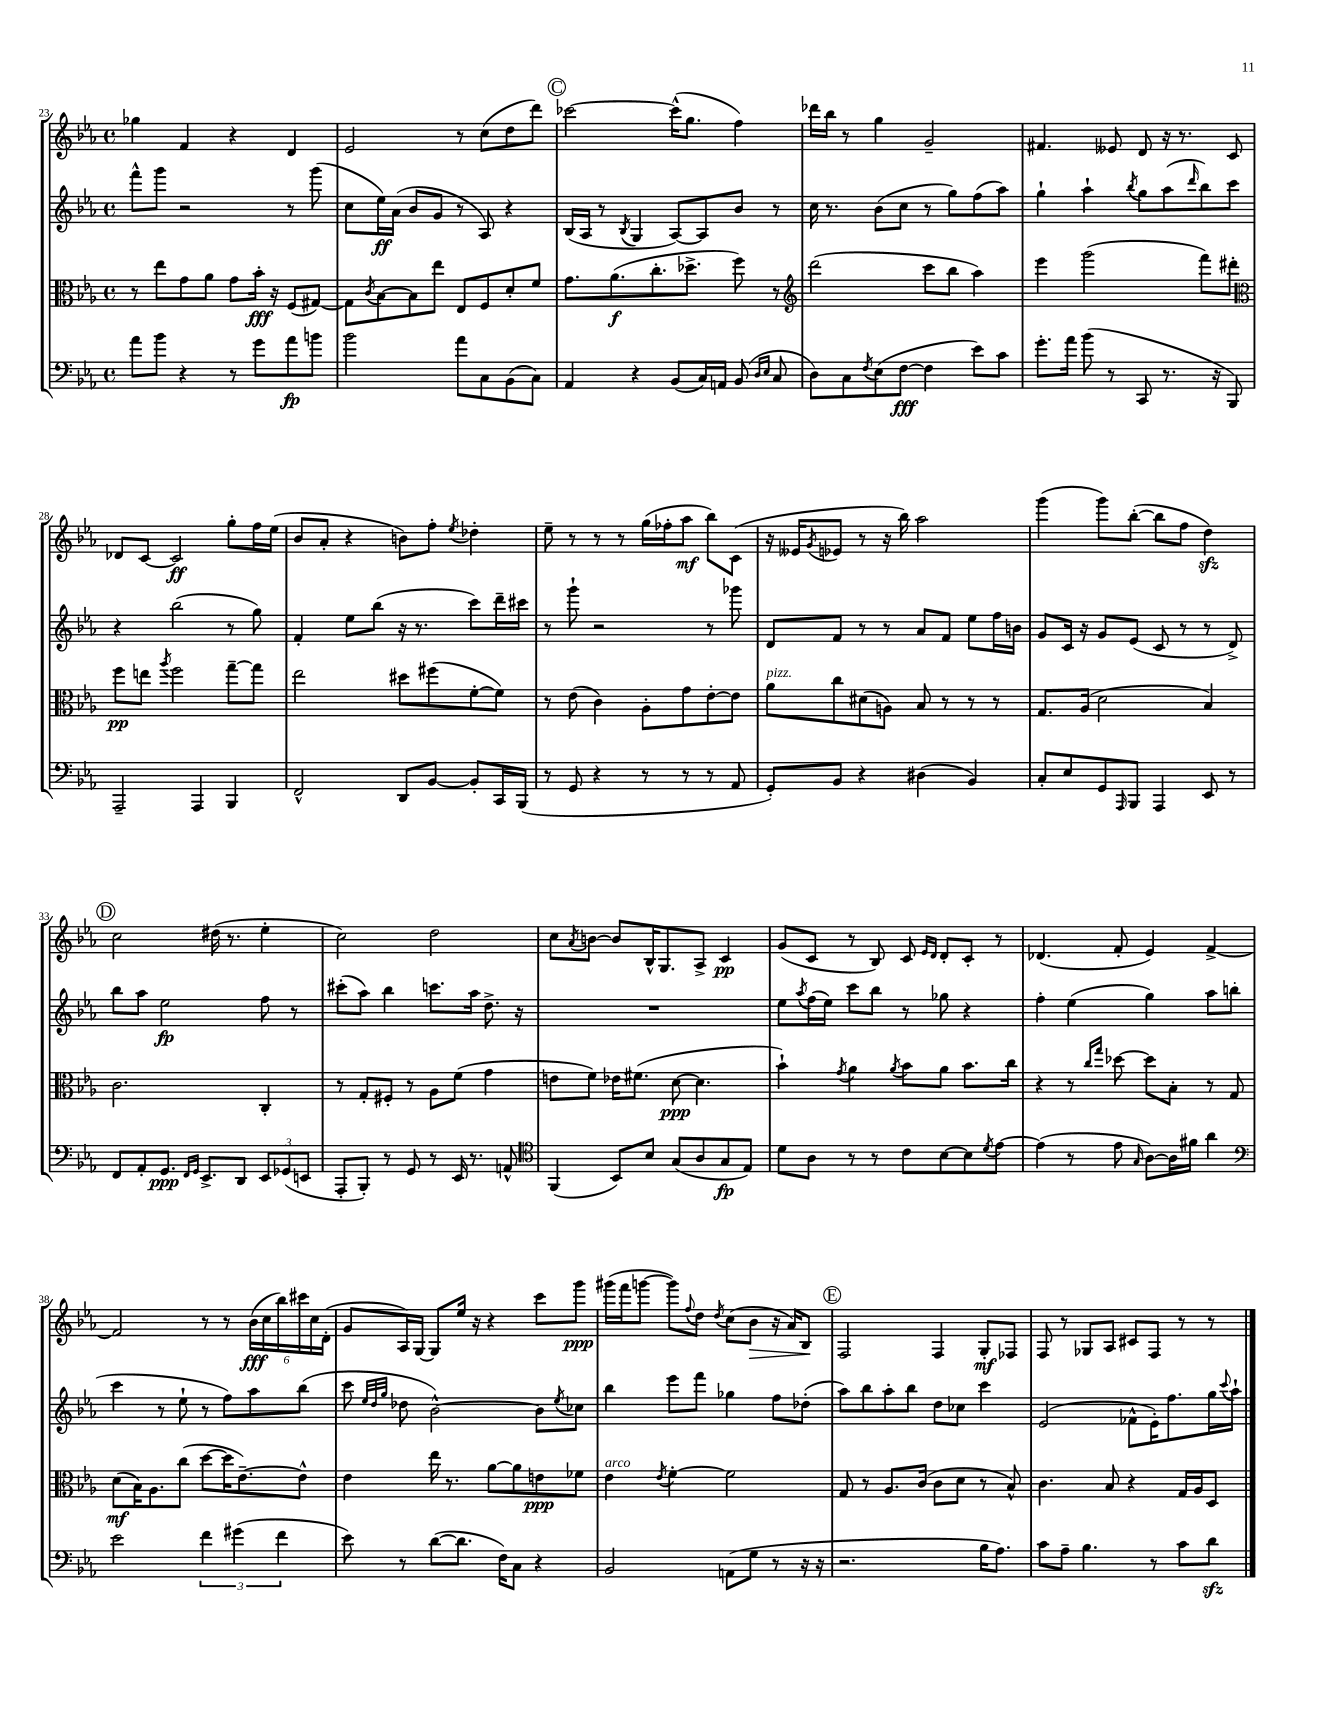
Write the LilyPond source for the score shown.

<<
\new StaffGroup <<
\new Staff = "s0" {
    \clef treble \key ees \major \defaultTimeSignature \time 4/4
    ges''4 f'4 r4 d'4 |
    ees'2 r8 c''8( d''8 d'''8) |
    \mark \markup { \circle "C" } ces'''2~ ces'''16-^( g''8. f''4) |
    des'''16 bes''16 r8 g''4 g'2-- |
    fis'4. eeses'8 d'8 r16 r8. c'8 |
    des'8 c'8~ c'2\ff g''8-. f''16 ees''16( |
    bes'8 aes'8-. r4 b'8) f''8-. \acciaccatura { ees''8 } des''4-. |
    ees''8-- r8 r8 r8 g''16( fes''16-. aes''8\mf bes''8) c'8( |
    r16 eeses'16 \acciaccatura { g'8 } ees'8 r8 r16 bes''16) aes''2 |
    g'''4( g'''8) bes''8~-.( bes''8 f''8 d''4\sfz) |
    \mark \markup { \circle "D" } c''2 dis''16( r8. ees''4-. |
    c''2) d''2 |
    c''8 \acciaccatura { aes'8 } b'8~ b'8 bes16-^ g8. aes8-> c'4\pp |
    g'8( c'8 r8 bes8) c'8 \grace { ees'16 d'16 } d'8-. c'8-. r8 |
    des'4.( f'8-. ees'4) f'4~-> |
    f'2 r8 r8 \tuplet 6/4 { bes'16\fff( c''16 bes''16) cis'''16 c''16 d'16-.( } |
    g'8 aes16) g16~ g8 ees''16 r16 r4 c'''8 g'''8\ppp |
    gis'''16( f'''16 g'''8~ g'''8) \appoggiatura { f''8 } d''8 \acciaccatura { d''8 } c''8( bes'8\> r16 aes'16) bes8\! |
    \mark \markup { \circle "E" } f2 f4 g8-.\mf fes8 |
    f8 r8 ges8 aes8 cis'8 f8 r8 r8 \bar "|." |
}
\new Staff = "s1" {
    \clef treble \key ees \major \defaultTimeSignature \time 4/4
    f'''8-^ g'''8 r2 r8 g'''8( |
    c''8 ees''16\ff) aes'16( bes'8 g'8 r8 aes8) r4 |
    \mark \markup { \circle "C" } bes16( aes16 r8 \acciaccatura { bes8 } g4 aes8~) aes8 bes'8 r8 |
    c''16 r8. bes'8( c''8 r8 g''8) f''8( aes''8) |
    g''4-! aes''4-! \acciaccatura { bes''8 } g''8 aes''8( \grace { d'''16 } bes''8) c'''8 |
    r4 bes''2( r8 g''8) |
    f'4-. ees''8 bes''8( r16 r8. c'''8) d'''16-- cis'''16 |
    r8 g'''8-! r2 r8 ges'''8 |
    d'8 f'8 r8 r8 aes'8 f'8 ees''8 f''16 b'16 |
    g'8 c'16 r16 g'8 ees'8( c'8 r8 r8 d'8->) |
    \mark \markup { \circle "D" } bes''8 aes''8 ees''2\fp f''8 r8 |
    cis'''8-.( aes''8) bes''4 c'''8. aes''16 d''8.-> r16 |
    R1 |
    ees''8 \acciaccatura { aes''8 } f''16( ees''16) c'''8 bes''8 r8 ges''8 r4 |
    f''4-. ees''4( g''4) aes''8 b''8( |
    c'''4 r8 ees''8-! r8 f''8) aes''8 bes''8( |
    c'''8 \grace { ees''32 d''32 g''32 } des''8 bes'2~-^) bes'8 \acciaccatura { ees''8 } ces''8 |
    bes''4 ees'''8 f'''8 ges''4 f''8 des''8-.( |
    \mark \markup { \circle "E" } aes''8) bes''8 aes''8-. bes''8 d''8 ces''8 c'''4 |
    ees'2( fes'8-^ ees'16-.) f''8. g''16 \appoggiatura { c'''8 } aes''16-! \bar "|." |
}
\new Staff = "s2" {
    \clef alto \key ees \major \defaultTimeSignature \time 4/4
    r8 ees''8 g'8 aes'8 g'8 bes'16-.\fff r16 f8( gis8~) |
    gis8 \acciaccatura { c'8 } bes8~ bes8 ees''8 ees8 f8 d'8-. f'8 |
    \mark \markup { \circle "C" } g'8. aes'8.\f( c''8.-. des''8.-> f''8) r8 |
    \clef treble d'''2( c'''8 bes''8 aes''4) |
    ees'''4 g'''2( f'''8) dis'''8-. |
    \clef alto f''8\pp e''8 \acciaccatura { aes''8 } f''2 g''8~-- g''8 |
    ees''2 dis''8 fis''8( f'8~-. f'8) |
    r8 ees'8( c'4) aes8-. g'8 ees'8~-. ees'8 |
    aes'8^\markup { \italic "pizz." } c''8 dis'8( a8) bes8 r8 r8 r8 |
    g8. aes16( d'2 bes4) |
    \mark \markup { \circle "D" } c'2. c4-. |
    r8 g8-. fis8-. r8 aes8 f'8( g'4 |
    e'8 f'8) ees'16 fis'8.( d'8~\ppp d'4. |
    bes'4-!) \acciaccatura { g'8 } aes'4 \acciaccatura { aes'8 } bes'8 aes'8 bes'8. c''16 |
    r4 r8 \grace { c''16 g''16 } des''8~ des''8 bes8-. r8 g8 |
    d'8\mf( bes16) aes8. c''8( d''8~ d''16 ees'8.~--) ees'8-^ |
    ees'4 ees''16 r8. aes'8~ aes'8 e'8\ppp fes'8 |
    ees'4^\markup { \italic "arco" } \acciaccatura { ees'8 } f'4~-. f'2 |
    \mark \markup { \circle "E" } g8 r8 aes8. c'16( c'8 d'8 r8 bes8-^) |
    c'4. bes8 r4 g16 aes16 d8 \bar "|." |
}
\new Staff = "s3" {
    \clef bass \key ees \major \defaultTimeSignature \time 4/4
    aes'8 bes'8 r4 r8 g'8 aes'8\fp b'8 |
    bes'2 aes'8 c8 bes,8( c8) |
    \mark \markup { \circle "C" } aes,4 r4 bes,8( c16) a,16 bes,8( \grace { d16 ees16 } c8 |
    d8) c8 \acciaccatura { f8 } ees8( f8~\fff f4 ees'8) c'8 |
    g'8.-. aes'16 bes'8( r8 c,8 r8. r16 bes,,8) |
    aes,,2-- aes,,4 bes,,4 |
    f,2-^ d,8 bes,8~ bes,8-. c,16 bes,,16( |
    r8 g,8 r4 r8 r8 r8 aes,8 |
    g,8-.) bes,8 r4 dis4( bes,4) |
    c8-. ees8 g,8 \grace { aes,,16 } bes,,8 aes,,4 ees,8 r8 |
    \mark \markup { \circle "D" } f,8 aes,8-. g,8.\ppp \grace { f,16 g,16 } ees,8.-> d,8 \tuplet 3/2 { ees,8 ges,8( e,8 } |
    aes,,8-. bes,,8-.) r8 g,8 r8 ees,16 r8. a,8-^ |
    \clef tenor f,4( bes,8) bes8 g8( aes8 g8\fp ees8) |
    d'8 aes8 r8 r8 c'8 bes8~ bes8 \acciaccatura { d'8 } ees'8~ |
    ees'4( r8 ees'8 \grace { g16 } aes8~) aes16 fis'16 aes'4 |
    \clef bass ees'2 \tuplet 3/2 { f'4 gis'4( f'4 } |
    ees'8) r8 d'8~( d'8. f16) c8 r4 |
    bes,2 a,8( g8 r8 r16 r16 |
    \mark \markup { \circle "E" } r2. bes16 aes8.) |
    c'8 aes8-- bes4. r8 c'8 d'8\sfz \bar "|." |
}
>>
>>
\layout { \context { \Score currentBarNumber = #23 } }
